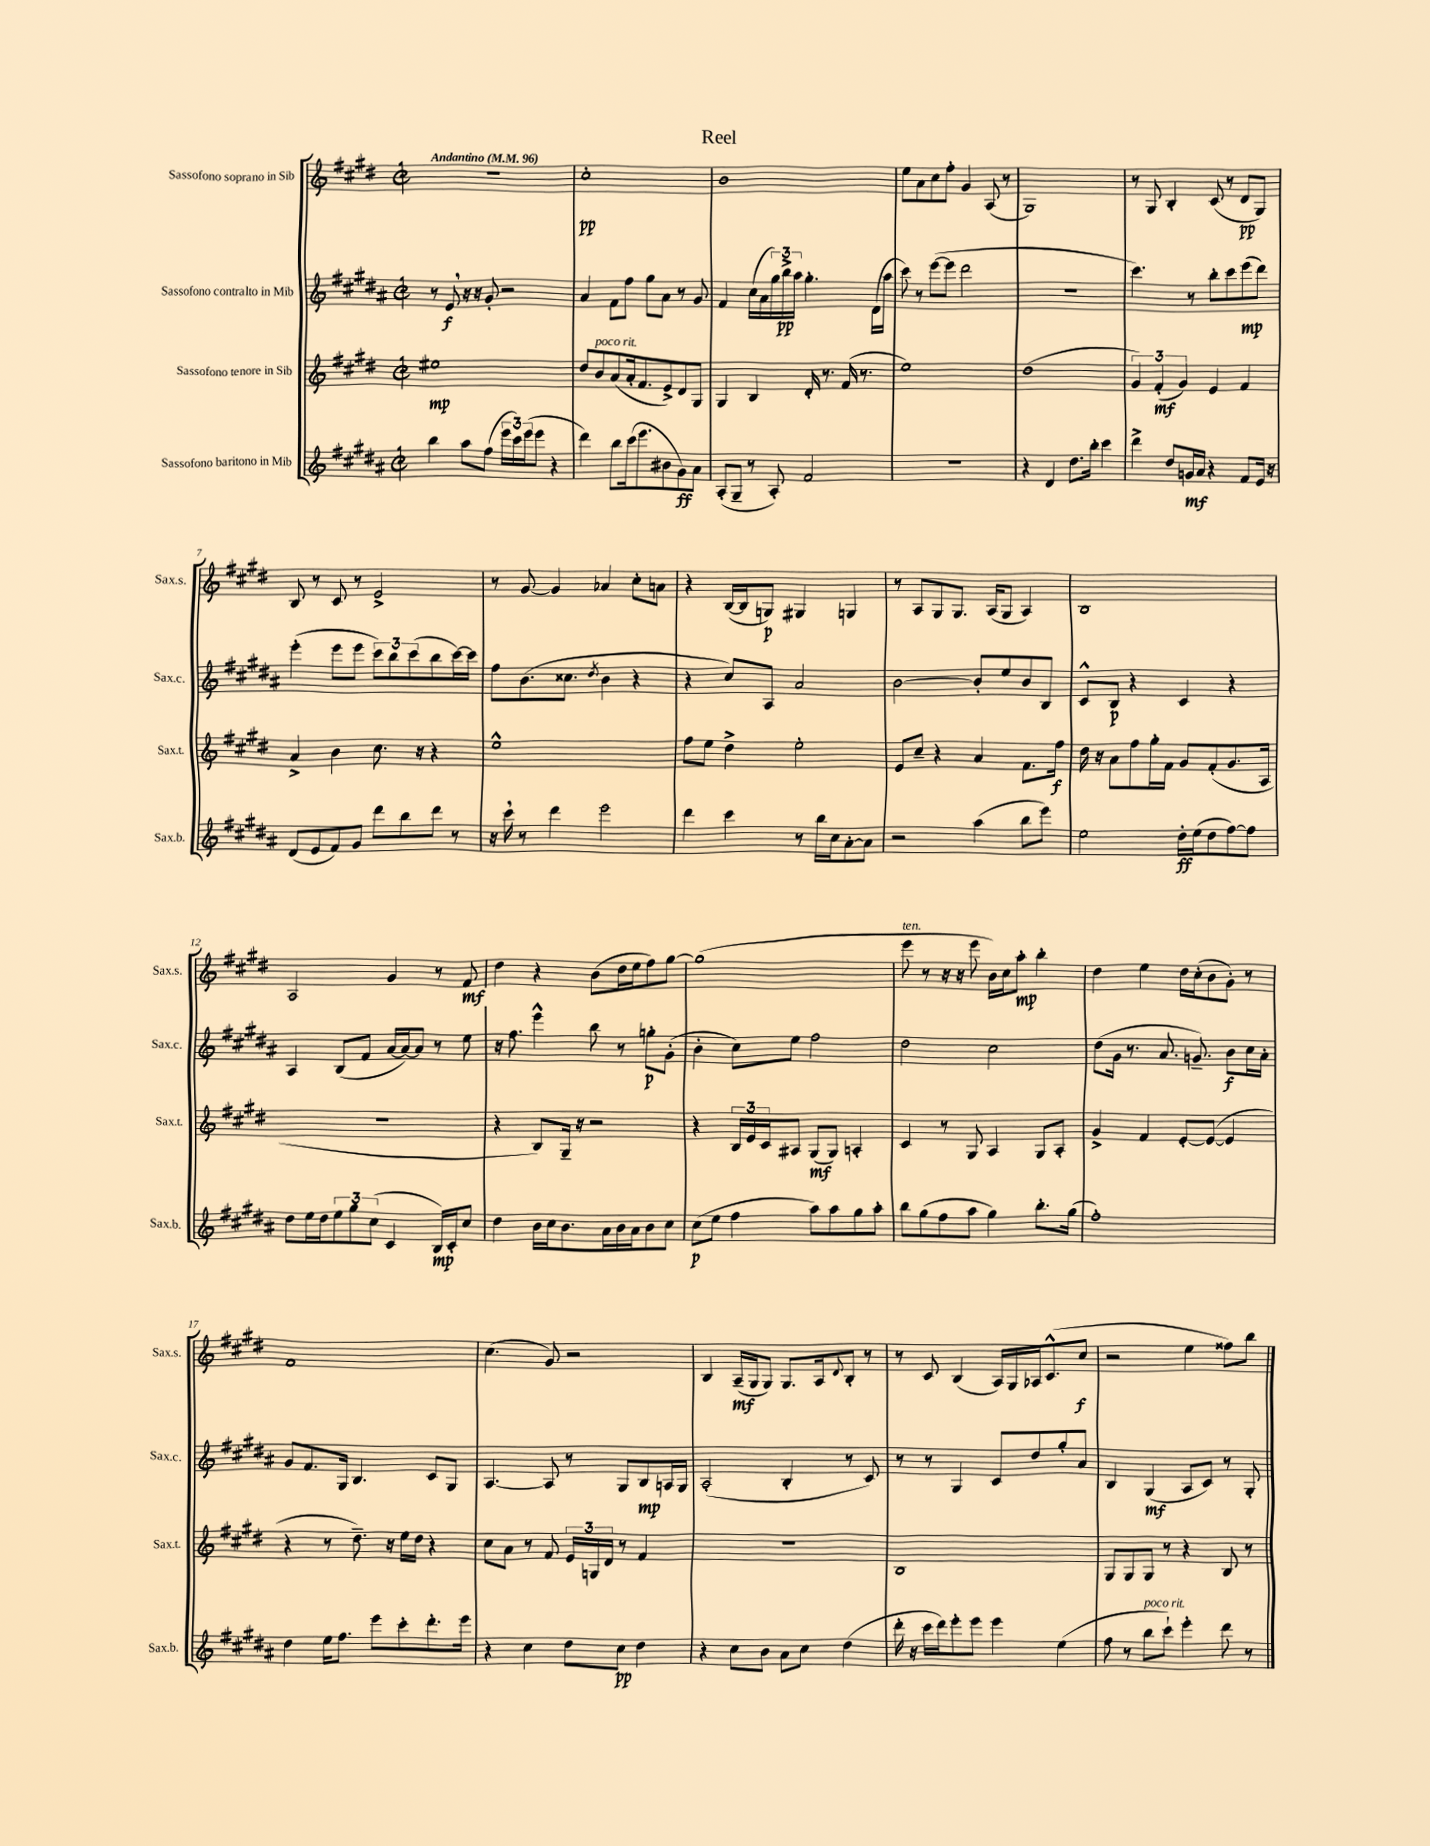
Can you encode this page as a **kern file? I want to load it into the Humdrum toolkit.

**kern	**dynam	**kern	**dynam	**kern	**dynam	**kern	**dynam
*part4	*part4	*part3	*part3	*part2	*part2	*part1	*part1
*staff4	*staff4	*staff3	*staff3	*staff2	*staff2	*staff1	*staff1
*I"Sassofono baritono in Mib	*	*I"Sassofono tenore in Sib	*	*I"Sassofono contralto in Mib	*	*I"Sassofono soprano in Sib	*
*I'Sax.b.	*	*I'Sax.t.	*	*I'Sax.c.	*	*I'Sax.s.	*
*clefG2	*	*clefG2	*	*clefG2	*	*clefG2	*
*k[f#c#g#d#a#]	*	*k[f#c#g#d#]	*	*k[f#c#g#d#a#]	*	*k[f#c#g#d#]	*
*M2/2	*	*M2/2	*	*M2/2	*	*M2/2	*
*met(c|)	*	*met(c|)	*	*met(c|)	*	*met(c|)	*
*MM96	*	*MM96	*	*MM96	*	*MM96	*
=1	=1	=1	=1	=1	=1	=1	=1
!	!	!	!	!	!	!LO:TX:a:B:t=Andantino	!
4bb\	.	1ee#X	mp	8r	.	1r	.
.	.	.	.	8e,/	f	.	.
8aa#\L	.	.	.	16r	.	.	.
.	.	.	.	16r	.	.	.
(8ff#\J	.	.	.	8g#'/	.	.	.
24eee\LL	.	.	.	2r	.	.	.
24ccc#\)	.	.	.	.	.	.	.
(24eee\J	.	.	.	.	.	.	.
8eee\J	.	.	.	.	.	.	.
4r	.	.	.	.	.	.	.
=2	=2	=2	=2	=2	=2	=2	=2
4ddd#\)	.	8dd#/L	.	4a#/	.	1cc#'	pp
!	!	!LO:TX:a:i:t=poco rit.	!	!	!	!	!
.	.	8b/	.	.	.	.	.
8bb\L	.	(8a/	.	8f#\L	.	.	.
(16ccc#\k	.	16a'/k	.	8ff#\J	.	.	.
8.eee\	.	8.f#/	.	.	.	.	.
.	.	.	.	8gg#\L	.	.	.
8b#X\	.	8e^/)	.	8a#\J	.	.	.
8g#\)	ff	8d#/	.	8r	.	.	.
8a#\J	.	8G#/J	.	8g#/	.	.	.
=3	=3	=3	=3	=3	=3	=3	=3
(8A#'/L	.	4G#/	.	4f#/	.	1b	.
8G#~/J	.	.	.	.	.	.	.
8r	.	4B/	.	(16cc#\LL	.	.	.
.	.	.	.	16a#\	.	.	.
8A#'/)	.	.	.	24gg#\)	.	.	.
.	.	.	.	24bb^\	pp	.	.
.	.	.	.	24aa#\JJ	.	.	.
2f#/	.	16d#'/	.	4.gg#'\	.	.	.
.	.	8.r	.	.	.	.	.
.	.	(16f#/	.	.	.	.	.
.	.	8.r	.	.	.	.	.
.	.	.	.	(16d#\LL	.	.	.
.	.	.	.	16aa#\JJ	.	.	.
=4	=4	=4	=4	=4	=4	=4	=4
1r	.	1ee)	.	8ccc#\)	.	8ee\L	.
.	.	.	.	8r	.	8a\	.
.	.	.	.	([8eee\L	.	8cc#\	.
.	.	.	.	8eee\J]	.	8ff#'\J	.
.	.	.	.	2ddd#\	.	4g#/	.
.	.	.	.	.	.	(8A/	.
.	.	.	.	.	.	8r	.
=5	=5	=5	=5	=5	=5	=5	=5
4r	.	(1dd#	.	1r	.	1G#)	.
4d#/	.	.	.	.	.	.	.
8.dd#\L	.	.	.	.	.	.	.
16bb'\Jk	.	.	.	.	.	.	.
4ccc#\	.	.	.	.	.	.	.
=6	=6	=6	=6	=6	=6	=6	=6
4ddd#^\	.	6g#/)	.	4.ccc#\)	.	8r	.
.	.	.	.	.	.	8G#/	.
.	.	(6f#'/	mf	.	.	.	.
8dd#/L	.	.	.	.	.	4B'/	.
.	.	6g#/)	.	.	.	.	.
16gn/L	mf	.	.	8r	.	.	.
16a#/JJ	.	.	.	.	.	.	.
4r	.	4e/	.	8bb'\L	.	(8c#/	.
.	.	.	.	8ccc#\	.	8r	.
8f#/L	.	4f#/	.	(8eee\	mp	8d#/L	pp
16e/Jk	.	.	.	8ddd#\J)	.	8G#/J)	.
16r	.	.	.	.	.	.	.
!!LO:LB:g=z
=7	=7	=7	=7	=7	=7	=7	=7
(8d#/L	.	4a^/	.	(4eee'\	.	8B/	.
8e/	.	.	.	.	.	8r	.
8f#/)	.	4b\	.	8eee\L	.	8c#/	.
8g#/J	.	.	.	8eee\J	.	8r	.
8ddd#\L	.	8.cc#\	.	12ccc#\L)	.	2e^/	.
.	.	.	.	12bb\	.	.	.
8bb\	.	.	.	.	.	.	.
.	.	.	.	(12ccc#\	.	.	.
.	.	16r	.	.	.	.	.
8ddd#\J	.	4r	.	8bb\	.	.	.
8r	.	.	.	[16ccc#\L)	.	.	.
.	.	.	.	16ccc#\JJ]	.	.	.
=8	=8	=8	=8	=8	=8	=8	=8
16r	.	1ee^^	.	8ff#\L	.	8r	.
16ccc#,\	.	.	.	.	.	.	.
8r	.	.	.	(8.b\	.	[8g#/	.
4ddd#\	.	.	.	.	.	4g#/]	.
.	.	.	.	8.cc##X\J	.	.	.
.	.	.	.	8qdd#/	.	.	.
2eee\	.	.	.	4b\	.	4a-X/	.
.	.	.	.	4r	.	8cc#'\L	.
.	.	.	.	.	.	8an\J	.
=9	=9	=9	=9	=9	=9	=9	=9
4ddd#\	.	8ff#\L	.	4r	.	4r	.
.	.	8ee\J	.	.	.	.	.
4ccc#\	.	4dd#^\	.	8cc#/L)	.	([16B/LL	.
.	.	.	.	.	.	16B/J]	.
.	.	.	.	8A#/J	.	8Gn/J)	p
8r	.	2ee'\	.	2a#/	.	4G#X/	.
16bb\LL	.	.	.	.	.	.	.
16cc#\J	.	.	.	.	.	.	.
[8a#'\	.	.	.	.	.	4Gn/	.
8a#\J]	.	.	.	.	.	.	.
=10	=10	=10	=10	=10	=10	=10	=10
2r	.	8e/L	.	[2b\	.	8r	.
.	.	8cc#~/J	.	.	.	8A/L	.
.	.	4r	.	.	.	8G#/	.
.	.	.	.	.	.	8.G#/J	.
(4aa#\	.	4a/	.	8b'/L]	.	.	.
.	.	.	.	.	.	(16A/KL	.
.	.	.	.	8ee/	.	8G#/J	.
8bb\L	.	8.f#\L	.	8b/	.	4A/)	.
8eee\J)	.	.	.	8B/J	.	.	.
.	.	16ff#\Jk	f	.	.	.	.
=11	=11	=11	=11	=11	=11	=11	=11
2ee\	.	16dd#\	.	8c#^^/L	.	1B	.
.	.	16r	.	.	.	.	.
.	.	8a\L	.	8B/J	p	.	.
.	.	8ff#\	.	4r	.	.	.
.	.	16gg#'\L	.	.	.	.	.
.	.	16f#\JJ	.	.	.	.	.
16dd#'\LL	ff	8g#/L	.	4c#/	.	.	.
(16ee\J	.	.	.	.	.	.	.
8dd#\	.	(8f#'/	.	.	.	.	.
[8ff#\)	.	8.g#/	.	4r	.	.	.
8ff#\J]	.	.	.	.	.	.	.
.	.	16A/Jk	.	.	.	.	.
!!LO:LB:g=z
=12	=12	=12	=12	=12	=12	=12	=12
8dd#\L	.	1r	.	4A#/	.	2A/	.
16ee\L	.	.	.	.	.	.	.
16dd#\J	.	.	.	.	.	.	.
12ee\	.	.	.	(8B/L	.	.	.
12gg#\	.	.	.	.	.	.	.
.	.	.	.	8f#/J	.	.	.
(12cc#\J	.	.	.	.	.	.	.
4c#/	.	.	.	[16a#/LL	.	4g#/	.
.	.	.	.	16a#/J_)	.	.	.
.	.	.	.	8a#/J]	.	.	.
16B/LL)	mp	.	.	8r	.	8r	.
16c#'/J	.	.	.	.	.	.	.
8cc#/J	.	.	.	8ee\	.	8f#/	mf
=13	=13	=13	=13	=13	=13	=13	=13
4dd#\	.	4r	.	16r	.	4dd#\	.
.	.	.	.	8.ff#\	.	.	.
16b\LL	.	8B/L)	.	4eee^^\	.	4r	.
16cc#\J	.	.	.	.	.	.	.
8.b\	.	16G#~/Jk	.	.	.	.	.
.	.	16r	.	.	.	.	.
.	.	2r	.	8bb\	.	(8b\L	.
16a#\L	.	.	.	.	.	.	.
16b\	.	.	.	8r	.	16dd#\L	.
16a#\J	.	.	.	.	.	16ee\J	.
8b\	.	.	.	8ggn'\L	p	8ff#\)	.
8cc#\J	.	.	.	(8g#'\J	.	[8gg#\J	.
=14	=14	=14	=14	=14	=14	=14	=14
(8cc#\L	p	4r	.	4b'\	.	(1gg#]	.
8ee\J	.	.	.	.	.	.	.
4ff#\	.	24B/LL	.	8cc#\L)	.	.	.
.	.	24e/	.	.	.	.	.
.	.	24c#/J	.	.	.	.	.
.	.	8A#X/J	.	8ee\J	.	.	.
8aa#\L)	.	(8G#/L	mf	2ff#\	.	.	.
8aa#\	.	8G#/J)	.	.	.	.	.
8gg#\	.	4An'/	.	.	.	.	.
8aa#'\J	.	.	.	.	.	.	.
=15	=15	=15	=15	=15	=15	=15	=15
!	!	!	!	!	!	!LO:TX:a:i:t=ten.	!
8bb\L	.	4c#/	.	2dd#\	.	8eee\	.
(8gg#\	.	.	.	.	.	8r	.
8ff#\	.	8r	.	.	.	16r	.
.	.	.	.	.	.	16r	.
8aa#\J	.	8G#/	.	.	.	8eee\	.
4gg#\)	.	4A/	.	2cc#\	.	16b\LL)	.
.	.	.	.	.	.	16cc#\J	.
.	.	.	.	.	.	8aa'\J	mp
8.bb'\L	.	8G#/L	.	.	.	4bb'\	.
.	.	8A'/J	.	.	.	.	.
(16gg#\Jk	.	.	.	.	.	.	.
=16	=16	=16	=16	=16	=16	=16	=16
1ff#')	.	4g#^/	.	(8dd#\L	.	4dd#\	.
.	.	.	.	16g#\Jk	.	.	.
.	.	.	.	8.r	.	.	.
.	.	4f#/	.	.	.	4ee\	.
.	.	.	.	8.a#/	.	.	.
.	.	[8e'/L	.	.	.	16dd#\LL	.
.	.	.	.	8.gn~/)	.	(16cc#'\J	.
.	.	(8e/J_	.	.	.	8b\	.
.	.	4e/]	.	8b\L	f	8g#'\J)	.
.	.	.	.	16cc#\L	.	8r	.
.	.	.	.	16a#'\JJ	.	.	.
!!LO:LB:g=z
=17	=17	=17	=17	=17	=17	=17	=17
4dd#\	.	4r	.	8g#/L	.	1f#	.
.	.	.	.	8.f#/	.	.	.
16ee\KL	.	8r	.	.	.	.	.
8.ff#\J	.	.	.	16G#/Jk	.	.	.
.	.	8.dd#~\)	.	4.B/	.	.	.
8eee\L	.	.	.	.	.	.	.
.	.	16r	.	.	.	.	.
8ccc#'\	.	16ee\LL	.	.	.	.	.
.	.	16dd#\JJ	.	.	.	.	.
8.ddd#'\	.	4r	.	8c#/L	.	.	.
.	.	.	.	8G#/J	.	.	.
16eee\Jk	.	.	.	.	.	.	.
=18	=18	=18	=18	=18	=18	=18	=18
4r	.	8cc#\L	.	[4.A#/	.	(4.cc#\	.
.	.	8a\J	.	.	.	.	.
4cc#\	.	8r	.	.	.	.	.
.	.	8f#/	.	8A#/]	.	8g#/)	.
8dd#\L	.	24e/LL	.	8r	.	2r	.
.	.	24Gn/	.	.	.	.	.
.	.	24d#/JJ	.	.	.	.	.
8cc#\J	pp	8r	.	8G#/L	.	.	.
4dd#\	.	4f#/	.	8B/	mp	.	.
.	.	.	.	16An/L	.	.	.
.	.	.	.	16G#/JJ	.	.	.
=19	=19	=19	=19	=19	=19	=19	=19
4r	.	1r	.	(2A#'/	.	4B/	.
8cc#\L	.	.	.	.	.	(16A~/LL	mf
.	.	.	.	.	.	16G#/J	.
8b\J	.	.	.	.	.	8G#/J)	.
8a#\L	.	.	.	4B'/	.	8.G#/L	.
8cc#\J	.	.	.	.	.	.	.
.	.	.	.	.	.	16A/k	.
.	.	.	.	.	.	8qqd#/	.
(4dd#\	.	.	.	8r	.	8B'/J	.
.	.	.	.	8c#/)	.	8r	.
=20	=20	=20	=20	=20	=20	=20	=20
16ddd#'\	.	1B	.	8r	.	8r	.
16r	.	.	.	.	.	.	.
16ccc#\LL	.	.	.	8r	.	8c#/	.
16ddd#\J)	.	.	.	.	.	.	.
8eee'\	.	.	.	4G#/	.	(4B/	.
8eee\J	.	.	.	.	.	.	.
4eee\	.	.	.	8c#/L	.	16A/LL)	.
.	.	.	.	.	.	16G#/	.
.	.	.	.	8dd#/	.	16A-X/J	.
.	.	.	.	.	.	(8.c#^^/	.
(4ee\	.	.	.	8gg#'/	.	.	.
.	.	.	.	8a#/J	.	8cc#/J	f
=21	=21	=21	=21	=21	=21	=21	=21
8ff#\	.	8G#/L	.	4B/	.	2r	.
8r	.	8G#/	.	.	.	.	.
!LO:TX:a:i:t=poco rit.	!	!	!	!	!	!	!
8bb\L	.	8G#/J	.	(4G#/	mf	.	.
8ccc#`\J)	.	8r	.	.	.	.	.
4eee'\	.	4r	.	8A#/L	.	4ee\	.
.	.	.	.	8c#/J)	.	.	.
8ddd#\	.	8B/	.	8r	.	8ff##X\L)	.
8r	.	8r	.	8G#'/	.	8bb\J	.
==	==	==	==	==	==	==	==
*-	*-	*-	*-	*-	*-	*-	*-
